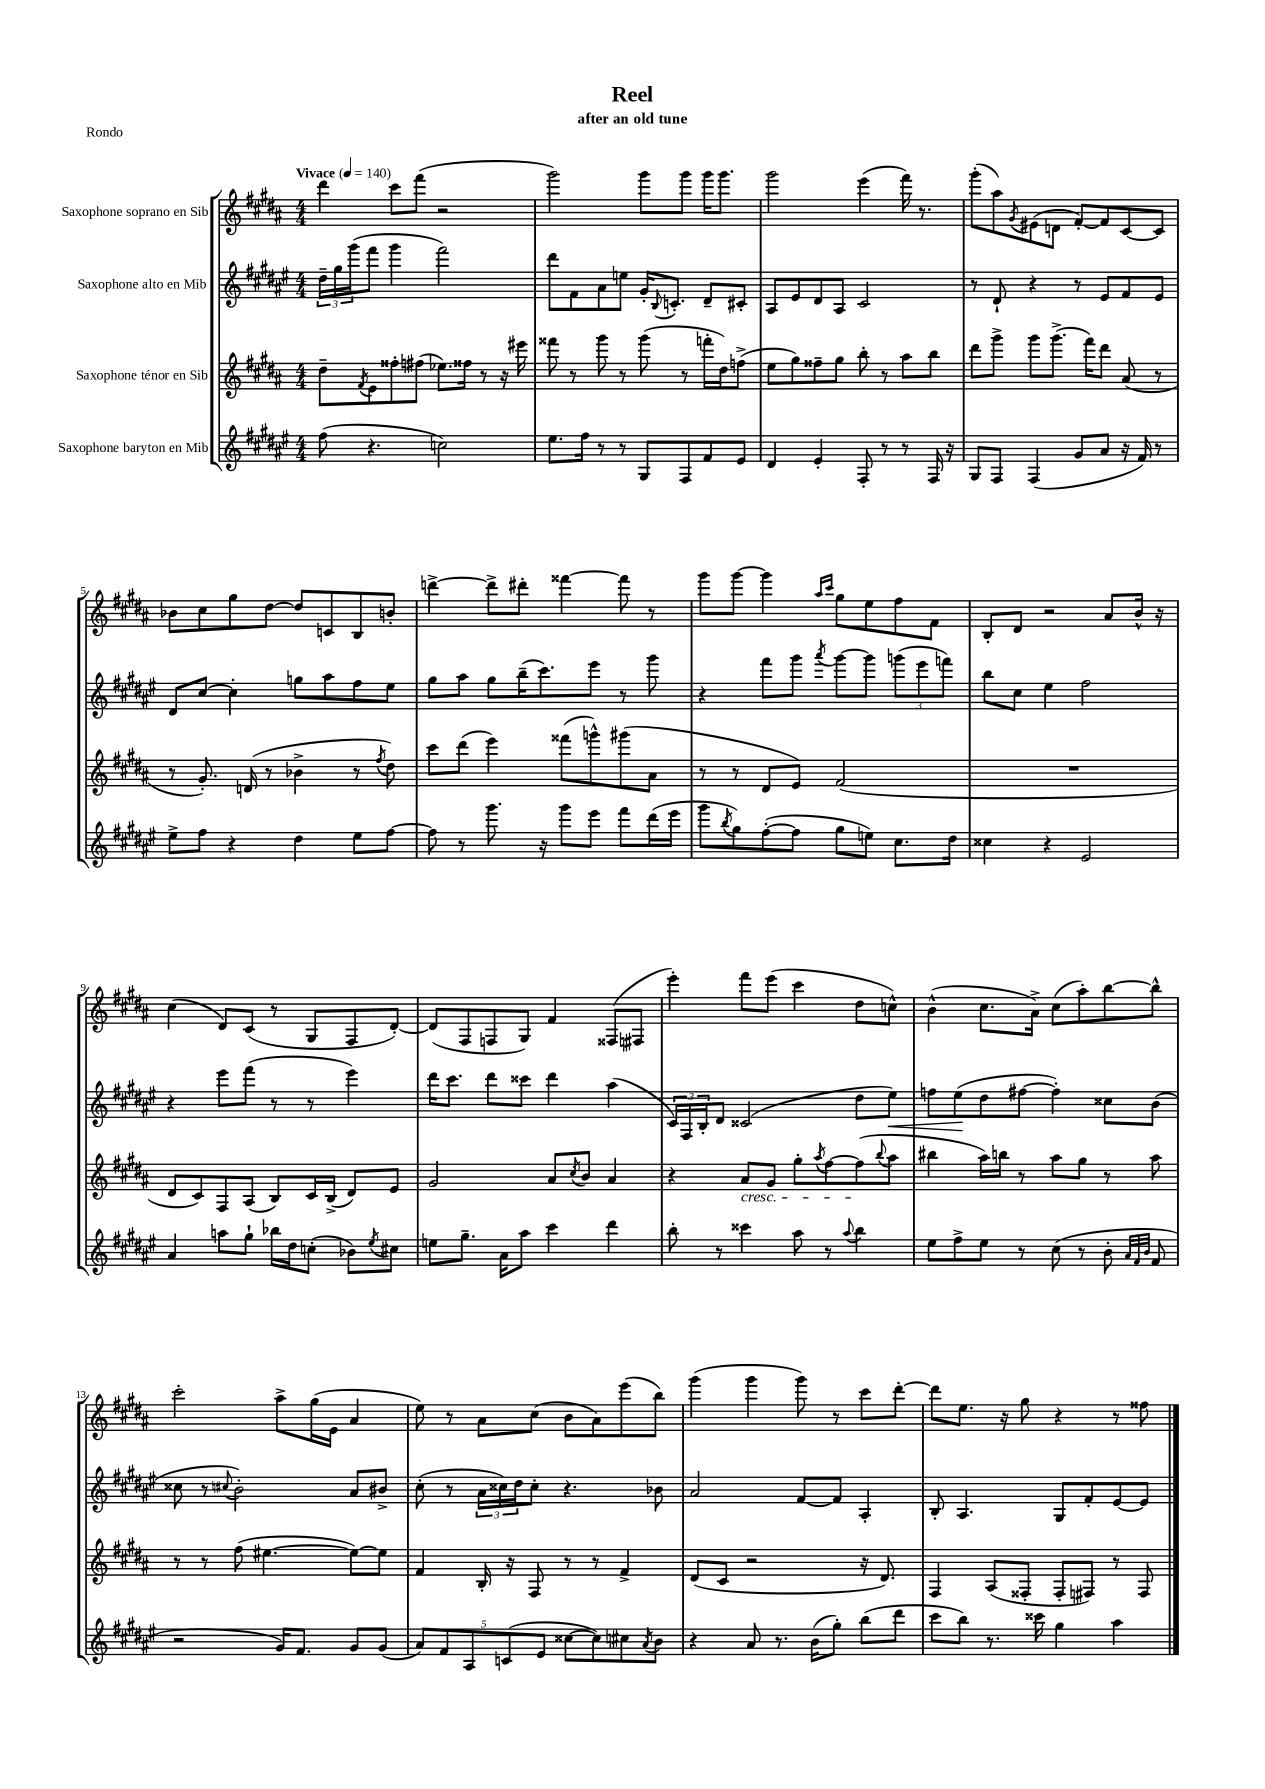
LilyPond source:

\header { title = "Reel" subtitle = "after an old tune" piece = "Rondo" }
<<
\new StaffGroup <<
\new Staff = "s0" \with { instrumentName = "Saxophone soprano en Sib" } {
    \clef treble \key b \major \numericTimeSignature \time 4/4 \tempo "Vivace" 4 = 140
    dis'''4 cis'''8 fis'''8( r2 |
    gis'''2) gis'''8 gis'''8 gis'''16 gis'''8. |
    gis'''2 e'''4( fis'''16) r8. |
    gis'''8-.( ais''8) \acciaccatura { gis'8 } eis'8( d'8 fis'8~-.) fis'8 cis'8~ cis'8 |
    bes'8 cis''8 gis''8 dis''8~ dis''8 c'8 b8 b'8-. |
    d'''4~-> d'''8-> dis'''8-. fisis'''4~ fisis'''8 r8 |
    gis'''8 gis'''8~ gis'''4 \grace { ais''16 cis'''16 } gis''8 e''8 fis''8 fis'8 |
    b8-. dis'8 r2 ais'8 b'16-^ r16 |
    cis''4( dis'8) cis'8( r8 gis8 fis8 dis'8~-.) |
    dis'8( fis8 f8 gis8) fis'4 fisis8( fis8 |
    e'''4-.) fis'''8 e'''8( cis'''4 dis''8 c''8-^) |
    b'4-^( cis''8. ais'16->) cis''8( ais''8-.) b''8~ b''8-^ |
    cis'''2-. ais''8-> gis''16( e'16 ais'4 |
    e''8) r8 ais'8 cis''8( b'8 ais'8) e'''8( b''8) |
    gis'''4( gis'''4 gis'''8) r8 cis'''8 dis'''8~-. |
    dis'''8 e''8. r16 gis''8 r4 r8 fisis''8 \bar "|." |
}
\new Staff = "s1" \with { instrumentName = "Saxophone alto en Mib" } {
    \clef treble \key fis \major \numericTimeSignature \time 4/4
    \tuplet 3/2 { dis''16-- gis''16 gis'''16( } fis'''8 gis'''4 fis'''2) |
    dis'''8 fis'8 ais'8 e''8 gis'16-. \appoggiatura { b8 } c'8.-. dis'8-- cis'8-. |
    ais8 eis'8 dis'8 ais8 cis'2 |
    r8 dis'8-! r4 r8 eis'8 fis'8 eis'8 |
    dis'8 cis''8~ cis''4-. g''8 ais''8 fis''8 eis''8 |
    gis''8 ais''8 gis''8 b''16--( cis'''8.) eis'''8 r8 gis'''8 |
    r4 fis'''8 gis'''8 \acciaccatura { ais'''8 } gis'''8~ gis'''8 \tuplet 3/2 { g'''8( eis'''8 f'''8) } |
    b''8 cis''8 eis''4 fis''2 |
    r4 eis'''8 fis'''8( r8 r8 eis'''4) |
    dis'''16 cis'''8. dis'''8 cisis'''8 dis'''4 ais''4( |
    \tuplet 3/2 { cis'16) fis16 b16-. } dis'8 cisis'2( dis''8 eis''8\<) |
    f''8 eis''8\!( dis''8 fis''8~ fis''4-.) cisis''8 b'8( |
    cisis''8 r8 \appoggiatura { cis''8 } b'2-.) ais'8 bis'8-> |
    cis''8-.( r8 \tuplet 3/2 { ais'16 cisis''16) dis''16 } cisis''8-. r4. bes'8 |
    ais'2 fis'8~ fis'8 ais4-. |
    b8-. ais4. gis8 fis'8-. eis'8~ eis'8 \bar "|." |
}
\new Staff = "s2" \with { instrumentName = "Saxophone ténor en Sib" } {
    \clef treble \key b \major \numericTimeSignature \time 4/4
    dis''8-- \acciaccatura { fis'8 } e'8 fisis''8-. fis''8( ees''8.) fisis''16 r8 r16 eis'''16 |
    fisis'''8 r8 gis'''8 r8 gis'''8( r8 f'''16-. dis''16) f''8->( |
    e''8 gis''8) fisis''8-- gis''8 b''8-. r8 ais''8 b''8 |
    dis'''8 gis'''8-> gis'''8 gis'''8.->( fis'''16) dis'''8 ais'8( r8 |
    r8 gis'8.-.) d'16( r8 bes'4-> r8 \acciaccatura { fis''8 } dis''8) |
    cis'''8 dis'''8( e'''4) fisis'''8( g'''8-^) gis'''8( ais'8 |
    r8 r8 dis'8 e'8) fis'2( |
    R1 |
    dis'8 cis'8) fis8 ais8( b8) cis'16 b16->( dis'8) e'8 |
    gis'2 ais'8 \acciaccatura { cis''8 } b'8 ais'4 |
    r4 ais'8\cresc gis'8 gis''8-. \acciaccatura { ais''8 } fis''8~ fis''8\!( \appoggiatura { b''8 } ais''8 |
    bis''4 ais''16) b''16 r8 ais''8 gis''8 r8 ais''8 |
    r8 r8 fis''8( eis''4.~ eis''8~) eis''8 |
    fis'4 b16-. r16 fis8 r8 r8 fis'4-> |
    dis'8( cis'8 r2 r16 dis'8.) |
    fis4 ais8( fisis8-. fisis8-. fis8) r8 fis8 \bar "|." |
}
\new Staff = "s3" \with { instrumentName = "Saxophone baryton en Mib" } {
    \clef treble \key fis \major \numericTimeSignature \time 4/4
    fis''8( r4. c''2) |
    eis''8. fis''16 r8 r8 gis8 fis8 fis'8 eis'8 |
    dis'4 eis'4-. fis8-. r8 r8 fis16 r16 |
    gis8 fis8 fis4( gis'8 ais'8 r16 fis'16) r8 |
    eis''8-> fis''8 r4 dis''4 eis''8 fis''8~ |
    fis''8 r8 gis'''8. r16 gis'''8 eis'''8 fis'''8 dis'''16( eis'''16 |
    gis'''8 \acciaccatura { b''8 } gis''8) fis''8~-.( fis''8 gis''8 e''8) cis''8. dis''16 |
    cisis''4 r4 eis'2 |
    ais'4 a''8 gis''8-! bes''16 dis''16 c''8-.( bes'8) \acciaccatura { eis''8 } cis''8 |
    e''8 gis''8.-- ais'16 ais''8 cis'''4 dis'''4 |
    b''8-. r8 cisis'''4 ais''8 r8 \appoggiatura { ais''8 } b''4 |
    eis''8 fis''8-> eis''8 r8 cis''8( r8 b'8-. \grace { ais'32 fis'32 b'32 } fis'8 |
    r2 gis'16) fis'8. gis'8 gis'8( |
    \tuplet 5/4 { ais'8) fis'8 ais8 c'8( eis'8 } cisis''8~ cisis''8) cis''8 \acciaccatura { ais'8 } b'8 |
    r4 ais'8 r8. b'16( gis''8-.) b''8( dis'''8 |
    cis'''8 b''8) r8. cisis'''16 gis''4 ais''4 \bar "|." |
}
>>
>>
